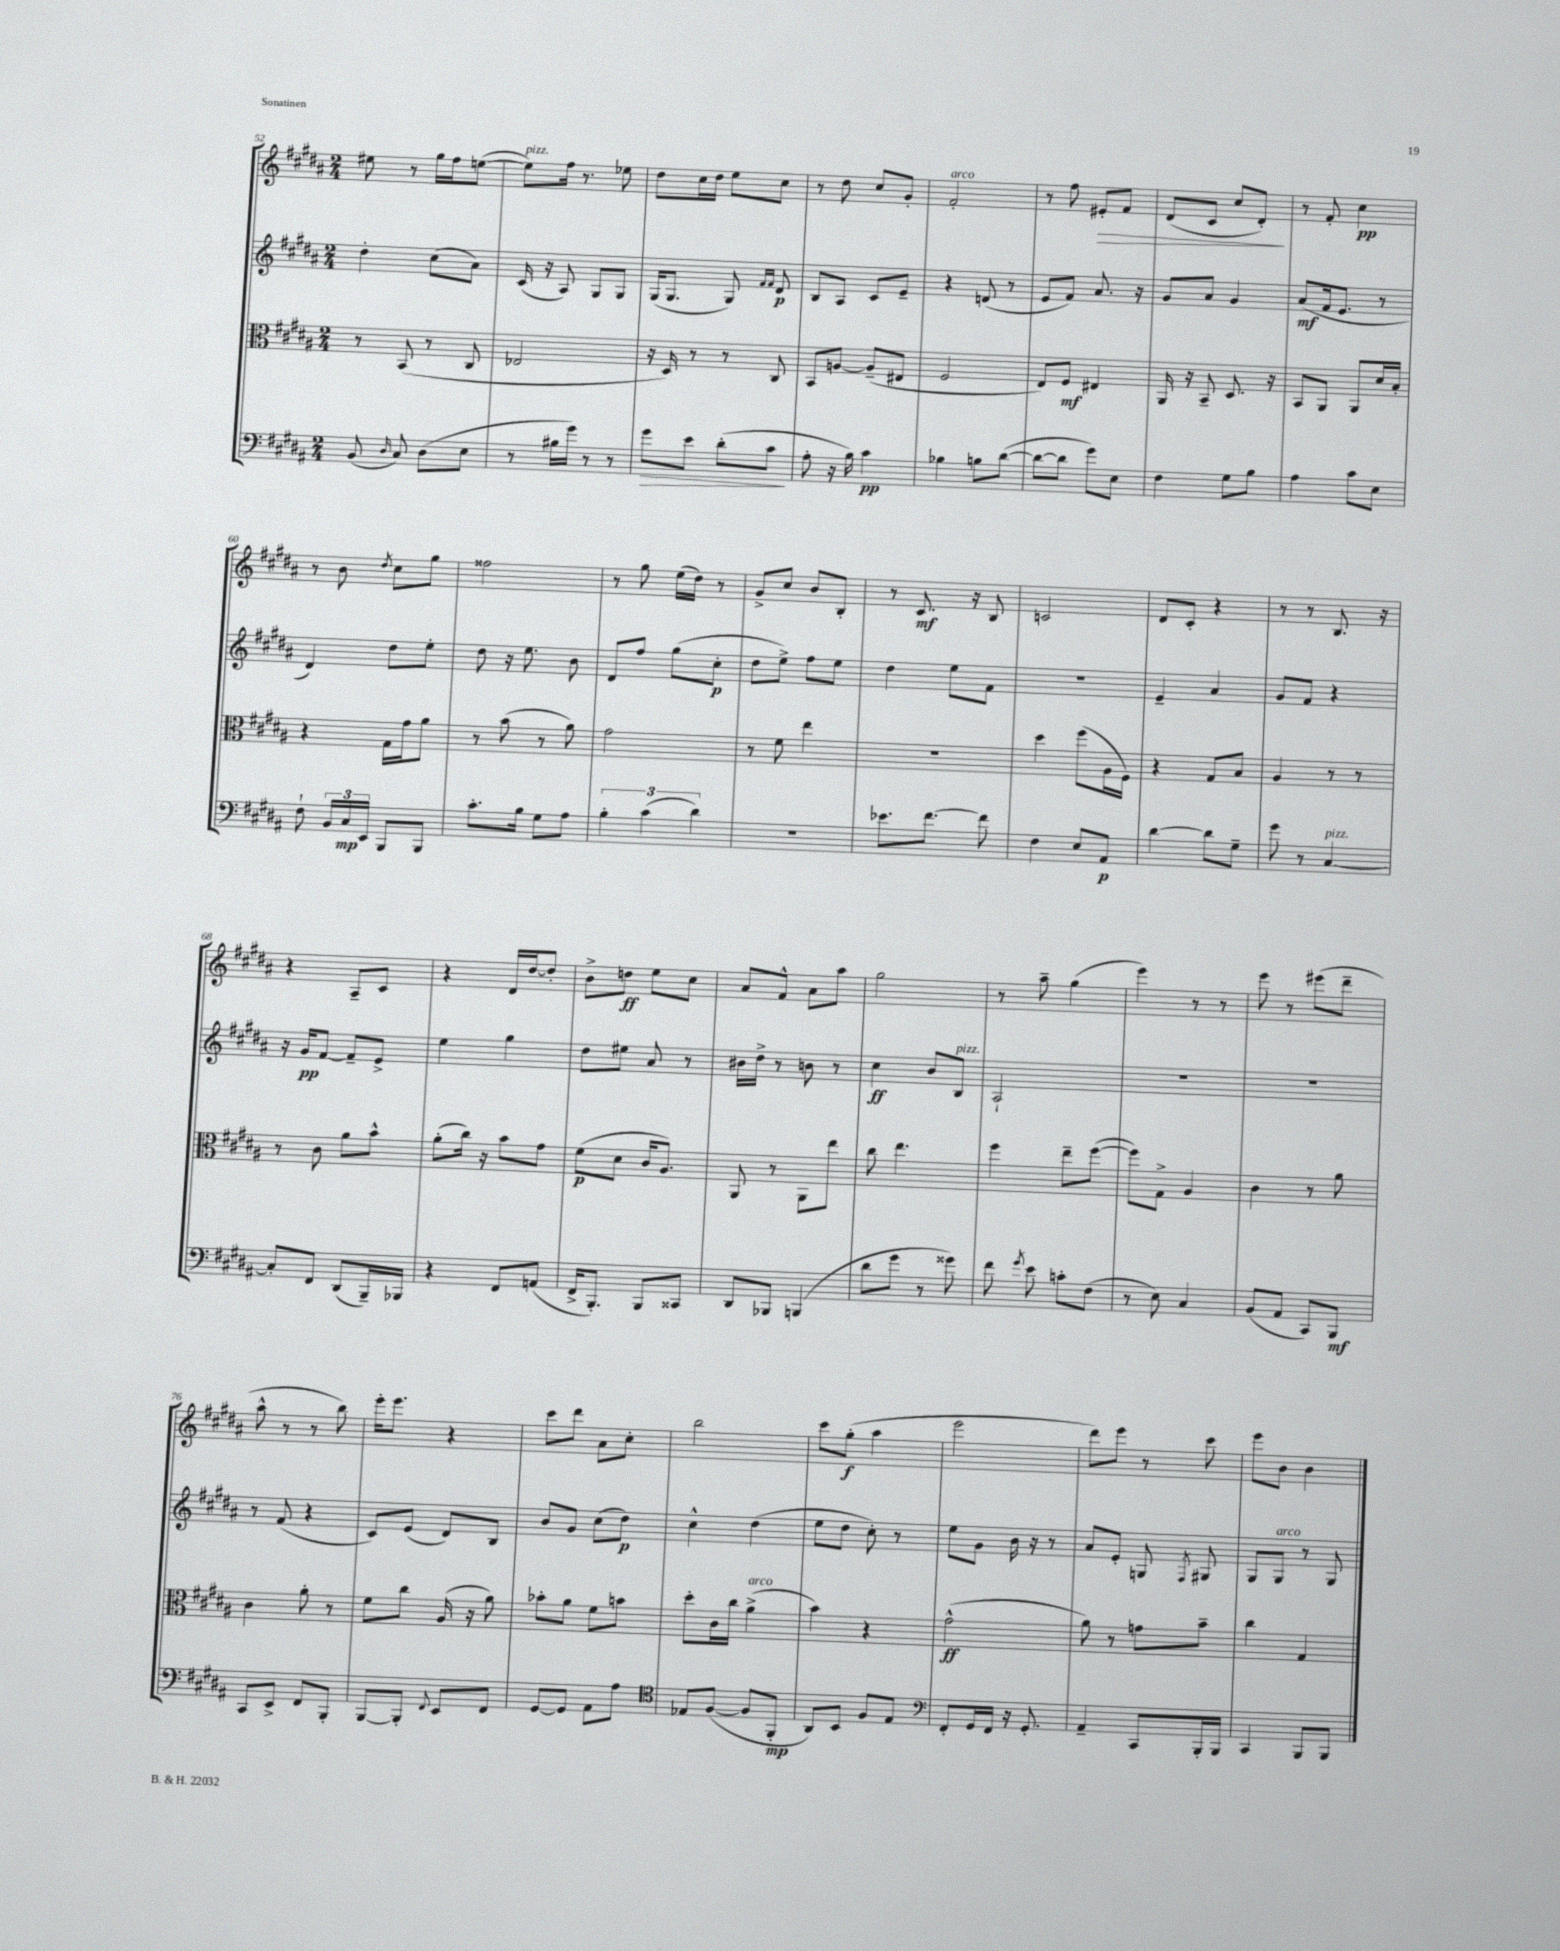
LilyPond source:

<<
\new StaffGroup <<
\new Staff = "s0" {
    \clef treble \key b \major \numericTimeSignature \time 2/4
    \autoBeamOff eis''8 r8 gis''16[ fis''16 e''8]~( |
    e''8[^\markup { \italic "pizz." }) fis''16] r8. ees''8 |
    dis''8[ cis''16 dis''16] e''8[ cis''8] |
    r8 dis''8 cis''8[ gis'8]-. |
    fis'2-.^\markup { \italic "arco" } |
    r8 fis''8 eis'8[-.\> fis'8] |
    dis'8[( cis'8] cis''8[ dis'8]-.\!) |
    r8 fis'8-. cis''4\pp |
    r8 b'8 \acciaccatura { dis''8 } cis''8[ gis''8] |
    fisis''2 |
    r8 gis''8 e''16[( dis''16]) r8 |
    gis'8[-> cis''8] b'8[ b8]-. |
    r8 cis'8.\mf r16 b8 |
    c'2 |
    dis'8[ cis'8]-. r4 |
    r8 r8 b8. r16 |
    r4 ais8[-- cis'8] |
    r4 dis'16[ dis''16~ dis''8]-. |
    b'8[-> d''8]\ff e''8[ cis''8] |
    ais'8[ fis'8]-^ ais'8[ ais''8] |
    gis''2 |
    r8 ais''8-- gis''4( |
    e'''4) r8 r8 |
    e'''8 r8 eis'''8[( dis'''8]-- |
    ais''8-^ r8 r8 b''8) |
    e'''16[-. e'''8.] r4 |
    cis'''8[ dis'''8] ais'8[ cis''8]-. |
    b''2 |
    cis'''8[ gis''8]-.\f( ais''4 |
    e'''2 |
    dis'''8[) e'''8] r8 cis'''8 |
    e'''8[ b'8] b'4 \bar "|." |
}
\new Staff = "s1" {
    \clef treble \key b \major \numericTimeSignature \time 2/4
    \autoBeamOff dis''4-. cis''8[( ais'8]) |
    cis'16( r16 ais8) gis8[ gis8] |
    gis16[( gis8.] gis8) \grace { fis'16[ fis'16] } dis'8\p |
    b8[ ais8] cis'8[ e'8]-- |
    r4 d'8( r8 |
    e'8[ fis'8]) ais'8. r16 |
    gis'8[ ais'8] gis'4 |
    ais'8[\mf( fis'16 e'8.] r8 |
    dis'4) dis''8[ e''8]-. |
    dis''8 r16 e''8. b'8 |
    dis'8[ fis''8] gis''8[( cis''8]-.\p |
    dis''8[ e''8]->) fis''8[ e''8] |
    dis''4 e''8[ fis'8] |
    r2 |
    e'4-- ais'4 |
    gis'8[ fis'8] r4 |
    r16 gis'16[\pp fis'8]~ fis'8[-- e'8]-> |
    e''4 gis''4 |
    dis''8[ eis''8] ais'8 r8 |
    bis'16[ dis''16]-> r8 b'8 r8 |
    cis''4\ff b'8[ b8]^\markup { \italic "pizz." } |
    ais2-! |
    R2 |
    R2 |
    r8 fis'8( r4 |
    cis'8[) e'8]( dis'8[) b8] |
    b'8[ gis'8] cis''8[( dis''8]\p) |
    cis''4-^ dis''4( |
    e''8[ dis''8] cis''8-.) r8 |
    e''8[ gis'8] b'16 r16 r8 |
    ais'8[ e'8]-. g8 \acciaccatura { fis8 } gis8 |
    gis8[ gis8]^\markup { \italic "arco" } r8 gis8 \bar "|." |
}
\new Staff = "s2" {
    \clef alto \key b \major \numericTimeSignature \time 2/4
    \autoBeamOff r8 b,8( r8 cis8 |
    ees2 |
    r16 dis16) r8 r8 cis8 |
    b,8[ a8]~ a8[--( eis8] |
    fis2 |
    e8[) fis8]\mf eis4 |
    ais,16 r16 b,8-- dis8. r16 |
    b,8[ ais,8] ais,8[ dis'16 b16]-. |
    r4 gis16[ gis'16 ais'8] |
    r8 b'8( r8 ais'8) |
    gis'2 |
    r8 fis'8 e''4 |
    R2 |
    dis''4 fis''8[( ais16 fis16]) |
    r4 gis8[ b8] |
    ais4 r8 r8 |
    r8 cis'8 ais'8[ b'8]-^ |
    ais'8[-.( cis''16]) r16 b'8[ gis'8] |
    fis'8[\p( dis'8] cis'16[ ais8.]) |
    ais,8 r8 ais,8[ e''8] |
    cis''8 e''4. |
    fis''4 e''8[-- fis''8]~( |
    fis''8[) gis8]-> ais4 |
    cis'4 r8 ais'8 |
    cis'4 ais'8-. r8 |
    fis'8[ cis''8] ais16( r16 ais'8) |
    bes'8[-. ais'8] fis'8[ b'8] |
    dis''8[-. cis'16 cis''16] ais'4->^\markup { \italic "arco" }( |
    b'4) r4 |
    gis'2-^\ff( |
    ais'8) r8 g'8[ b'8]-- |
    cis''4 gis4 \bar "|." |
}
\new Staff = "s3" {
    \clef bass \key b \major \numericTimeSignature \time 2/4
    \autoBeamOff b,8( \grace { dis16 } cis8) dis8[( e8] |
    r8 bis16[ gis'16]) r8 r8 |
    gis'8[\> e'8] dis'8[-.( cis'8]\! |
    ais8-. r16 b16) cis'4\pp |
    bes4 b8[ dis'8]~( |
    dis'8[~ dis'8] gis'8[) e8] |
    fis4 gis8[ b8] |
    ais4 cis'8[ e8] |
    fis8-! \tuplet 3/2 { b,16[ cis16\mp e,16] } b,,8[ b,,8] |
    cis'8.[-. b16] gis8[ ais8] |
    \tuplet 3/2 { b4-. cis'4( dis'4) } |
    r2 |
    ees'8.[ fis'8.]~ fis'8 |
    fis4 e8[ ais,8]\p |
    dis'4~ dis'8[ gis8]-- |
    gis'8 r8 cis4~^\markup { \italic "pizz." } |
    cis8[-. fis,8] dis,8[( b,,16--) bes,,16] |
    r4 fis,8[ a,8]( |
    fis,16[-> b,,8.]-.) b,,8[ cisis,8] |
    dis,8[ bes,,8] b,,4( |
    dis'8[ gis'8] r8 gisis'8) |
    fis'8 \acciaccatura { gis'8 } e'8 c'8[-. fis8]( |
    r8 e8) cis4 |
    b,8[( ais,8] cis,8[) b,,8]\mf |
    cis,8[ e,8]-> fis,8[ b,,8]-. |
    b,,8[~ b,,8]-. \appoggiatura { fis,8 } e,8[ fis,8] |
    gis,8[~ gis,8] ais,8[ ais8] |
    \clef tenor ees8[ fis8]~( fis8[ fis,8]-.\mp |
    ais,8[) b,8] fis8[ e8] |
    \clef bass fis,8[-. gis,16 fis,16] r16 gis,8.-. |
    ais,4-- cis,8[ b,,16-. b,,16] |
    cis,4 b,,8[ b,,8] \bar "|." |
}
>>
>>
\layout { \context { \Score currentBarNumber = #52 } }
